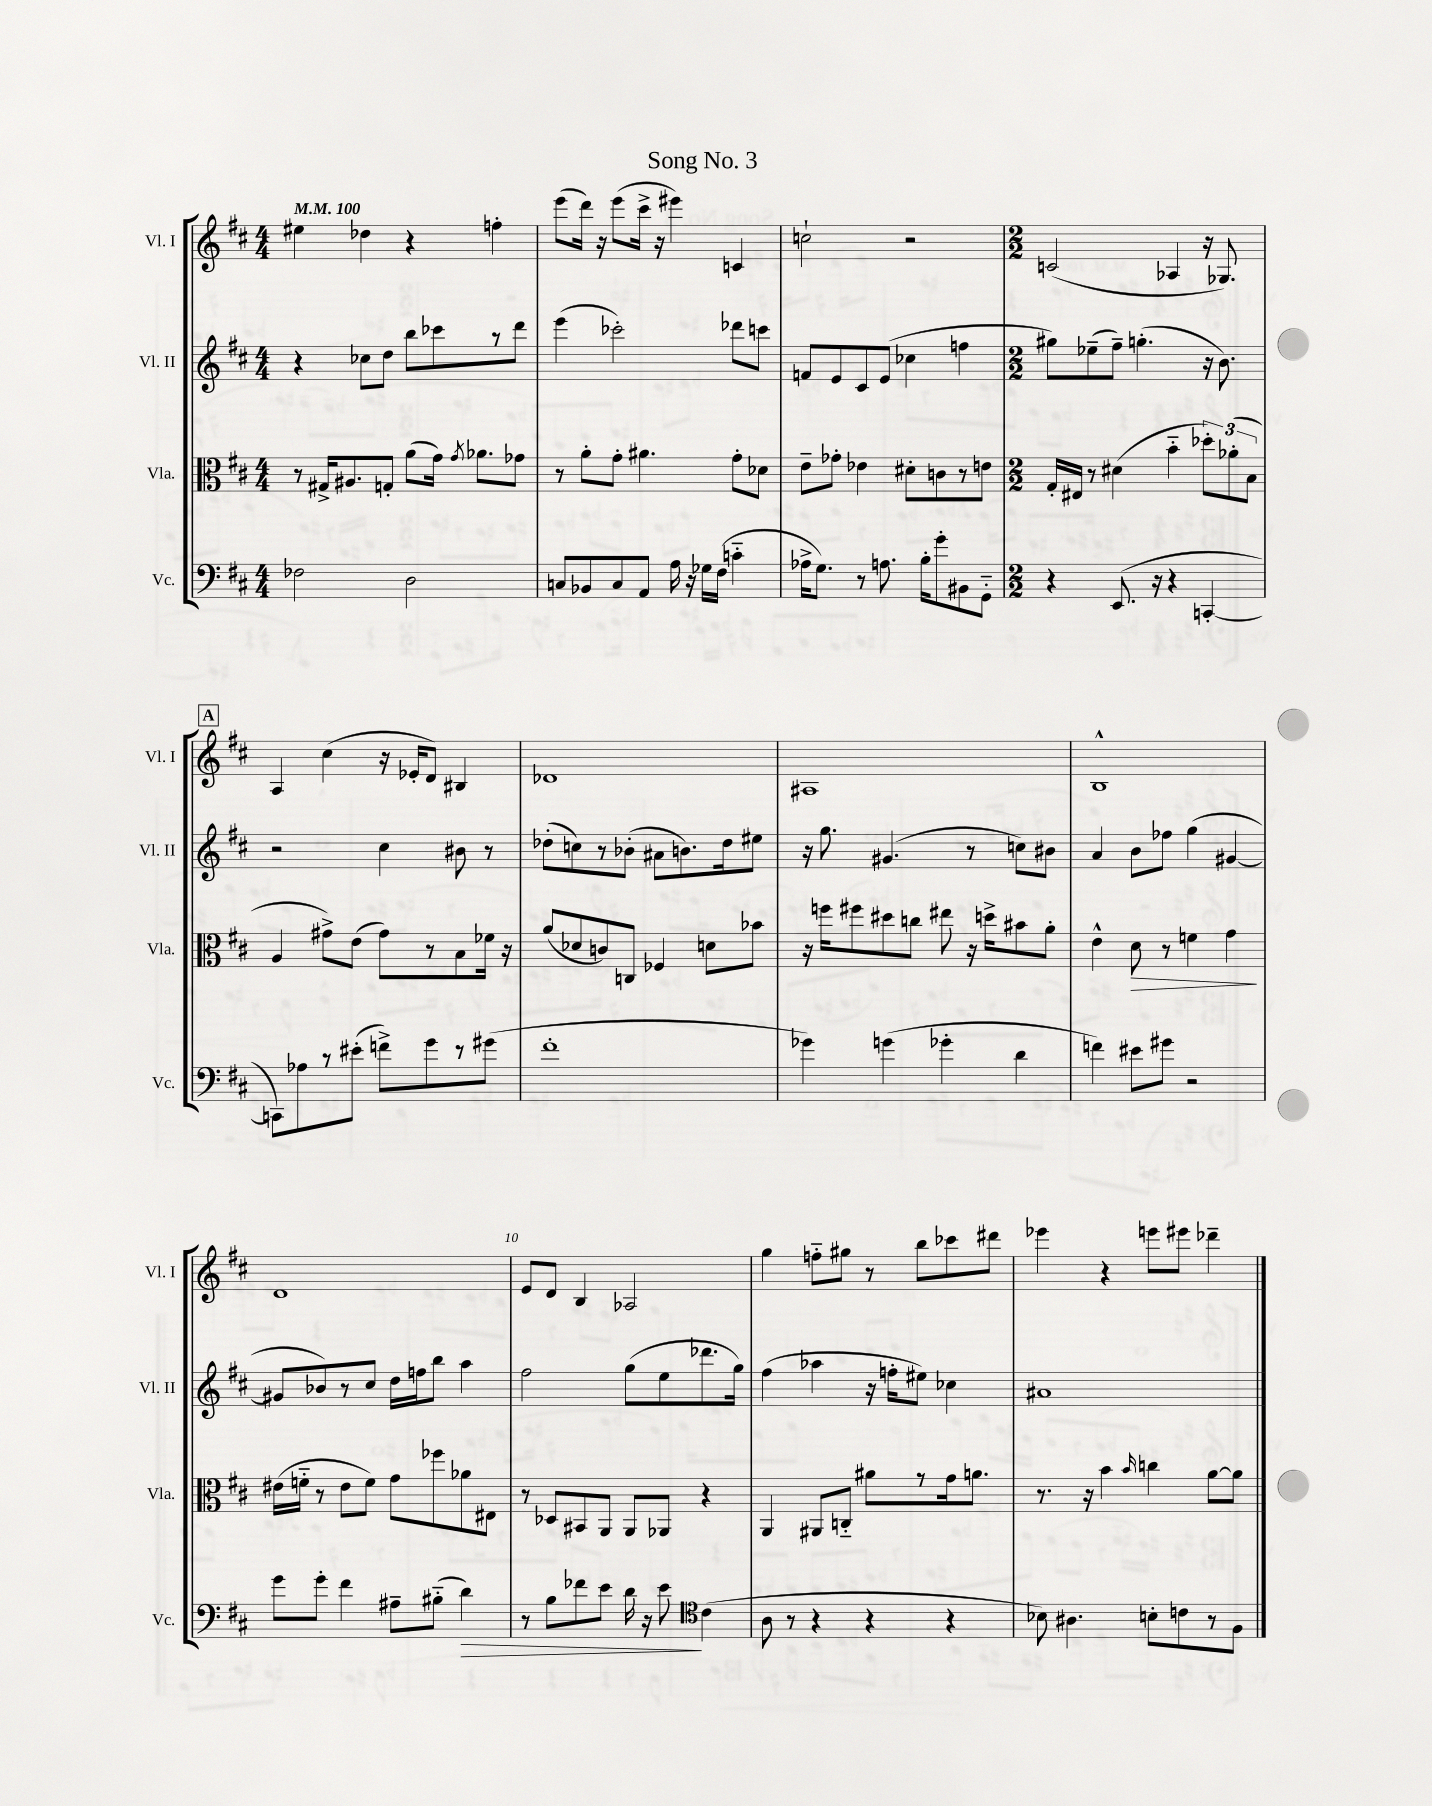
\header { title = "Song No. 3" }
<<
\new StaffGroup <<
\new Staff = "s0" \with { instrumentName = "Vl. I" shortInstrumentName = "Vl. I" } {
    \clef treble \key d \major \numericTimeSignature \time 4/4 \tempo 4 = 100
    \autoBeamOff eis''4 des''4 r4 f''4-. |
    e'''8[( d'''16]) r16 e'''8[( cis'''16]-> r16 eis'''4) c'4 |
    c''2-! r2 |
    \numericTimeSignature \time 2/2 c'2( aes4 r16 ges8.) |
    \mark \markup { \box "A" } a4 cis''4( r16 ees'16[-. d'8]) bis4 |
    des'1 |
    ais1 |
    b1-^ |
    d'1 |
    e'8[ d'8] b4 aes2 |
    g''4 f''8[-_ gis''8] r8 b''8[ ces'''8 dis'''8] |
    ees'''4 r4 e'''8[ eis'''8] des'''4-- \bar "|." |
}
\new Staff = "s1" \with { instrumentName = "Vl. II" shortInstrumentName = "Vl. II" } {
    \clef treble \key d \major \numericTimeSignature \time 4/4
    \autoBeamOff r4 ces''8[ d''8] b''8[ ces'''8 r8 d'''8] |
    e'''4( ces'''2-.) des'''8[ c'''8] |
    f'8[ e'8 cis'8 e'8]( ces''4 f''4 |
    \numericTimeSignature \time 2/2 gis''8[) ees''8--( fis''8]--) g''4.-.( r16 b'8.) |
    \mark \markup { \box "A" } r2 cis''4 bis'8 r8 |
    des''8[-.( c''8) r8 bes'8]-.( ais'8[ b'8.) des''16 eis''8] |
    r16 g''8. gis'4.( r8 c''8[) bis'8] |
    a'4 b'8[ fes''8] g''4( gis'4~ |
    gis'8[ bes'8) r8 cis''8] d''16[ f''16 b''8] a''4 |
    fis''2 g''8[( e''8 des'''8. g''16]) |
    fis''4( aes''4 r16 f''16[-. eis''8]) ces''4 |
    ais'1 \bar "|." |
}
\new Staff = "s2" \with { instrumentName = "Vla." shortInstrumentName = "Vla." } {
    \clef alto \key d \major \numericTimeSignature \time 4/4
    \autoBeamOff r8 gis16[-> ais8. g8]-. a'8[( g'16]) \acciaccatura { g'8 } aes'8.[ ges'8] |
    r8 a'8[-. g'8]-. ais'4. g'8[-. des'8] |
    e'8[-- ges'8]-. ees'4 dis'8[-. c'8 r8 e'8] |
    \numericTimeSignature \time 2/2 g16[-. eis16] r8 dis'4( b'4-_ \tuplet 3/2 { des''8[-.) aes'8-.( b8] } |
    \mark \markup { \box "A" } a4 gis'8[->) e'8]( gis'8[) r8 b8 fes'16] r16 |
    a'8[( des'8 c'8) c8] fes4 d'8[ bes'8] |
    r16 f''16[ fis''8 dis''8 c''8] eis''8 r16 d''16[-> bis'8 a'8]-. |
    e'4-^ d'8\> r8 f'4 g'4\! |
    eis'16[( f'16]-_ r8 eis'8[ f'8]) g'8[ fes''8 aes'8 eis8] |
    r8 des8[ bis,8 a,8] a,8[ aes,8] r4 |
    a,4 ais,8[ c8]-_ ais'8[ r8 g'16 a'8.] |
    r8. r16 b'4 \grace { b'16 } c''4 a'8[~ a'8] \bar "|." |
}
\new Staff = "s3" \with { instrumentName = "Vc." shortInstrumentName = "Vc." } {
    \clef bass \key d \major \numericTimeSignature \time 4/4
    \autoBeamOff fes2 d2 |
    c8[ bes,8 c8 a,8] a16 r16 ges16[ fis16]( c'4-_ |
    aes16[-> g8.]) r8 a8. b16[-. g'8-. bis,8 g,8]-_ |
    \numericTimeSignature \time 2/2 r4 e,8.( r16 r4 c,4~-. |
    \mark \markup { \box "A" } c,8[) aes8 r8 eis'8]-.( f'8[->) g'8 r8 gis'8]( |
    fis'1-. |
    ges'4) g'4( ges'4-. d'4 |
    f'4) eis'8[ gis'8] r2 |
    g'8[ g'8]-. fis'4 ais8[-- bis8]-_( d'4\>) |
    r8 b8[ fes'8 e'8] d'16 r16 e'8\! \clef tenor cis'4( |
    a8 r8 r4 r4 r4 |
    bes8) ais4. b8[-. c'8 r8 fis8] \bar "|." |
}
>>
>>
\layout { \context { \Score \override BarNumber.break-visibility = ##(#f #t #t) barNumberVisibility = #(every-nth-bar-number-visible 5) } }
